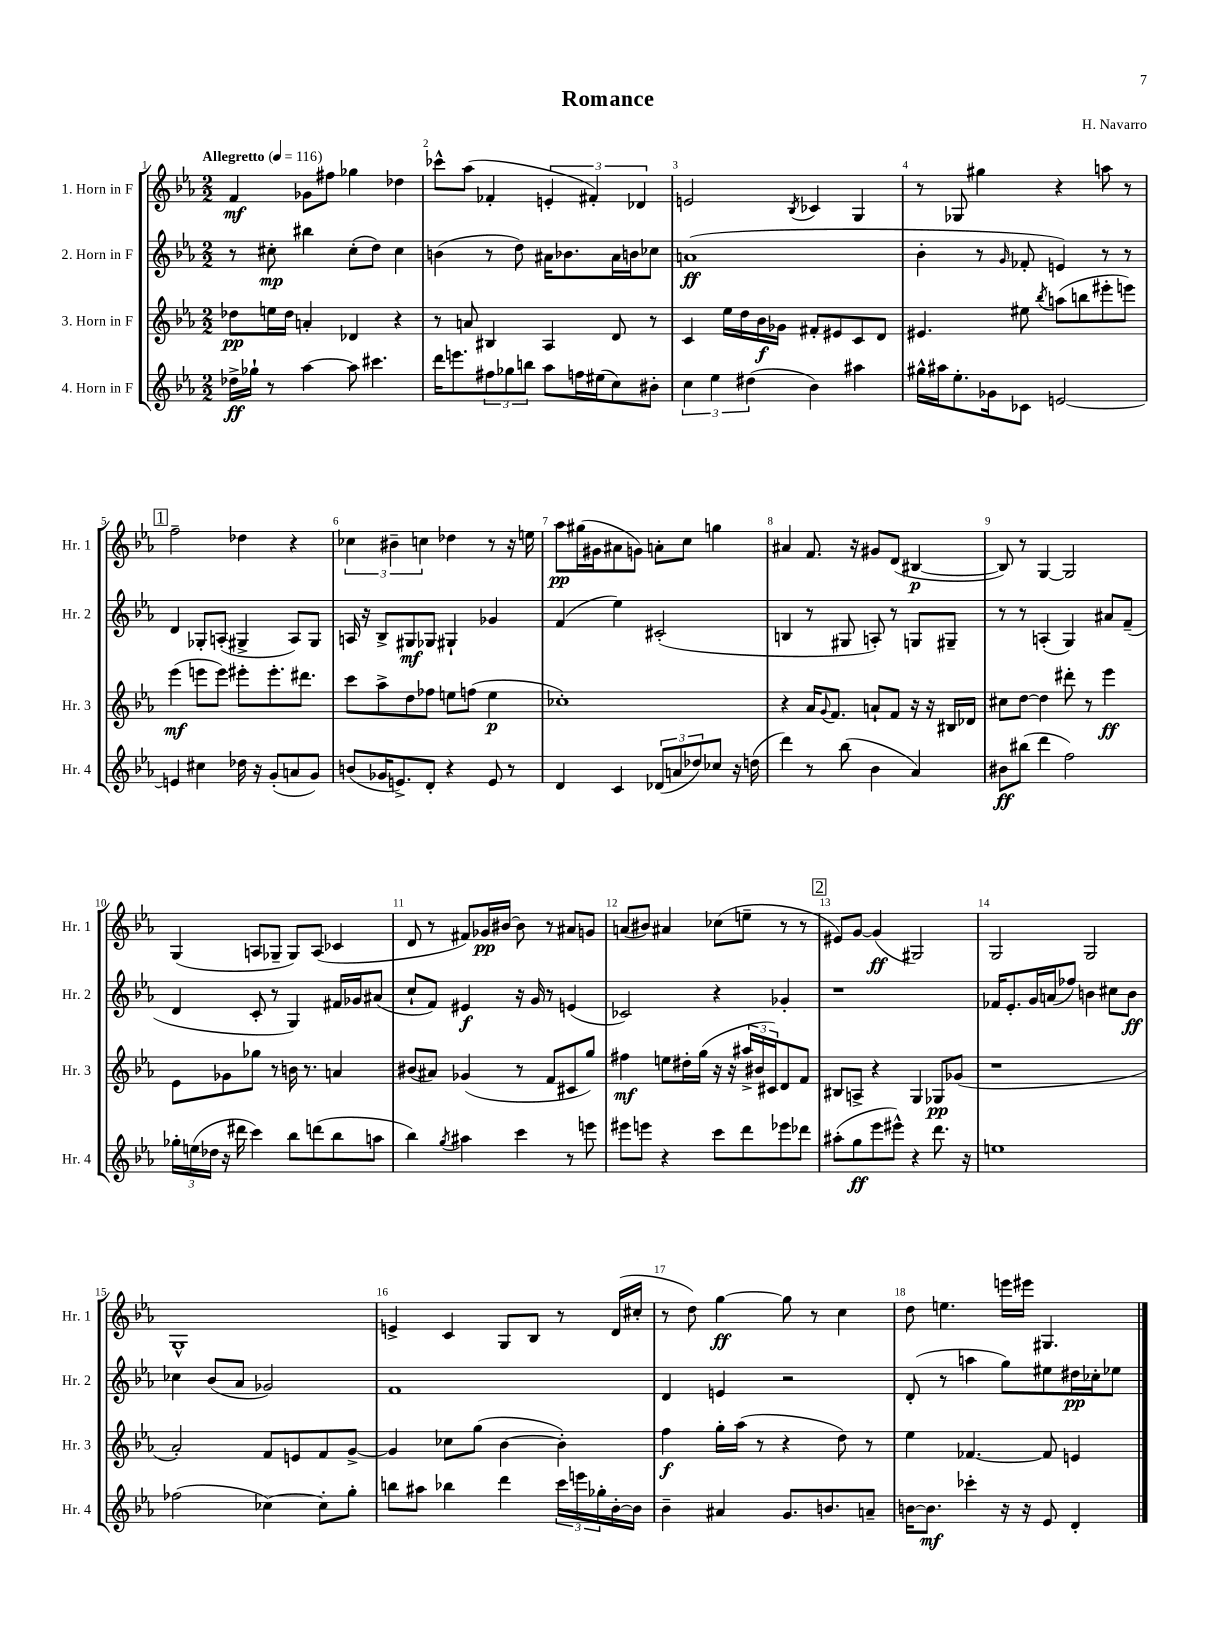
\header { title = "Romance" composer = "H. Navarro" }
<<
\new StaffGroup <<
\new Staff = "s0" \with { instrumentName = "1. Horn in F" shortInstrumentName = "Hr. 1" } {
    \clef treble \key ees \major \numericTimeSignature \time 2/2 \tempo "Allegretto" 4 = 116
    f'4\mf ges'8 fis''8 ges''4 des''4 |
    ces'''8-^ aes''8( fes'4-. \tuplet 3/2 { e'4-. fis'4-.) des'4 } |
    e'2 \acciaccatura { bes8 } ces'4 g4 |
    r8 ges8 gis''4 r4 a''8 r8 |
    \mark \markup { \box "1" } f''2-- des''4 r4 |
    \tuplet 3/2 { ces''4 bis'4-- c''4 } des''4 r8 r16 e''16 |
    aes''8\pp gis''16( gis'16 ais'8 g'8) a'8-. c''8 g''4 |
    ais'4 f'8. r16 gis'8 d'8( bis4~\p |
    bis8) r8 g4~ g2 |
    g4( a8 ges8-- ges8) a8( ces'4 |
    d'8 r8 fis'8) ges'16\pp bis'16~ bis'8 r8 ais'8 g'8 |
    a'8( bis'8) ais'4 ces''8( e''8-- r8 r8 |
    \mark \markup { \box "2" } eis'8) g'8~ g'4\ff( gis2) |
    g2 g2 |
    g1-^ |
    e'4-> c'4 g8 bes8 r8 d'16( cis''16-. |
    r8 d''8) g''4~\ff g''8 r8 c''4 |
    d''8 e''4. e'''16 eis'''16 gis4. \bar "|." |
}
\new Staff = "s1" \with { instrumentName = "2. Horn in F" shortInstrumentName = "Hr. 2" } {
    \clef treble \key ees \major \numericTimeSignature \time 2/2
    r8 cis''8-.\mp bis''4 cis''8-.( d''8) cis''4 |
    b'4( r8 d''8) ais'16 bes'8. ais'16 b'16 ces''8 |
    a'1\ff( |
    bes'4-. r8 \grace { g'16 } fes'8-. e'4) r8 r8 |
    \mark \markup { \box "1" } d'4 ges8-. a8-.( gis4-> a8) gis8 |
    a16 r16 bes8-> gis8\mf ges8 gis4-! ges'4 |
    f'4( ees''4) cis'2-.( |
    b4 r8 gis8 a8-.) r8 g8 gis8-- |
    r8 r8 a4-.( g4) ais'8 f'8--( |
    d'4 c'8-. r8 g4) fis'16 ges'16 ais'8( |
    c''8-! f'8) eis'4\f r16 g'16 r8 e'4( |
    ces'2) r4 ges'4-. |
    \mark \markup { \box "2" } r1 |
    fes'16 ees'8.-. g'16 a'16( fes''8) b'4 cis''8 b'8\ff |
    ces''4 bes'8( aes'8 ges'2) |
    f'1 |
    d'4 e'4 r2 |
    d'8-.( r8 a''4 g''8) eis''8 dis''16\pp ces''16-. ees''8 \bar "|." |
}
\new Staff = "s2" \with { instrumentName = "3. Horn in F" shortInstrumentName = "Hr. 3" } {
    \clef treble \key ees \major \numericTimeSignature \time 2/2
    des''8\pp e''16 des''16 a'4-. des'4 r4 |
    r8 a'8 bis4 aes4 d'8 r8 |
    c'4 ees''16 d''16 bes'16\f ges'16 fis'8-. eis'8 c'8 d'8 |
    eis'4. eis''8 \acciaccatura { bes''8 } a''8( b''8 eis'''8-. e'''8) |
    \mark \markup { \box "1" } ees'''4\mf( e'''8 e'''8) eis'''8-. eis'''8.-. dis'''8. |
    c'''8 aes''8-> d''8 fes''8 e''8 f''8( e''4\p |
    ces''1-.) |
    r4 aes'16 \appoggiatura { g'8 } f'8. a'8-! f'8 r16 r16 bis16 des'16 |
    cis''8 d''8~ d''4 dis'''8-. r8 ees'''4\ff |
    ees'8 ges'8 ges''8 r8 b'16 r8. a'4 |
    bis'8( ais'8) ges'4( r8 f'8 cis'8 g''8) |
    fis''4\mf e''8 dis''16-. g''16( r16 r16 \tuplet 3/2 { ais''16-> bis'16 cis'16) } d'8 f'8 |
    \mark \markup { \box "2" } bis8 a8-> r4 g4 ges8\pp ges'8( |
    r1 |
    aes'2-.) f'8 e'8 f'8 g'8~-> |
    g'4 ces''8 g''8( bes'4~ bes'4-.) |
    f''4\f g''16-. aes''16( r8 r4 d''8) r8 |
    ees''4 fes'4.~ fes'8 e'4 \bar "|." |
}
\new Staff = "s3" \with { instrumentName = "4. Horn in F" shortInstrumentName = "Hr. 4" } {
    \clef treble \key ees \major \numericTimeSignature \time 2/2
    des''16->\ff ges''16-! r8 aes''4~ aes''8 cis'''4. |
    d'''16 e'''8. \tuplet 3/2 { fis''8 ges''8 b''8 } aes''8 f''16 eis''16( c''8) bis'8-. |
    \tuplet 3/2 { c''4 ees''4 dis''4( } bes'4) ais''4 |
    gis''16-^ ais''16 ees''8.-. ges'16 ces'8 e'2~ |
    \mark \markup { \box "1" } e'4 cis''4 des''16 r16 g'8-.( a'8 g'8) |
    b'8( ges'16 e'8.->) d'8-. r4 e'8 r8 |
    d'4 c'4 \tuplet 3/2 { des'8( a'8 des''8) } ces''8 r16 d''16( |
    d'''4) r8 bes''8( bes'4 aes'4) |
    bis'8\ff bis''8( d'''4 f''2) |
    \tuplet 3/2 { ges''16-. e''16( des''16 } r16 dis'''16 c'''4) bes''8 d'''8( bes''8 a''8 |
    bes''4) \acciaccatura { g''8 } ais''4 c'''4 r8 e'''8 |
    eis'''8 e'''8 r4 c'''8 d'''8 ees'''8 des'''8 |
    \mark \markup { \box "2" } ais''8-.( g''8\ff ees'''8 eis'''8-^) r4 d'''8. r16 |
    e''1 |
    fes''2( ces''4~) ces''8-. g''8-. |
    b''8 ais''8 bes''4 d'''4 \tuplet 3/2 { c'''16 e'''16 ges''16-. } bes'16~-. bes'16 |
    bes'4-- ais'4 g'8. b'8. a'8-- |
    b'16~ b'8.\mf ces'''4-. r16 r16 ees'8 d'4-. \bar "|." |
}
>>
>>
\layout { \context { \Score \override BarNumber.break-visibility = ##(#f #t #t) barNumberVisibility = #all-bar-numbers-visible } }
